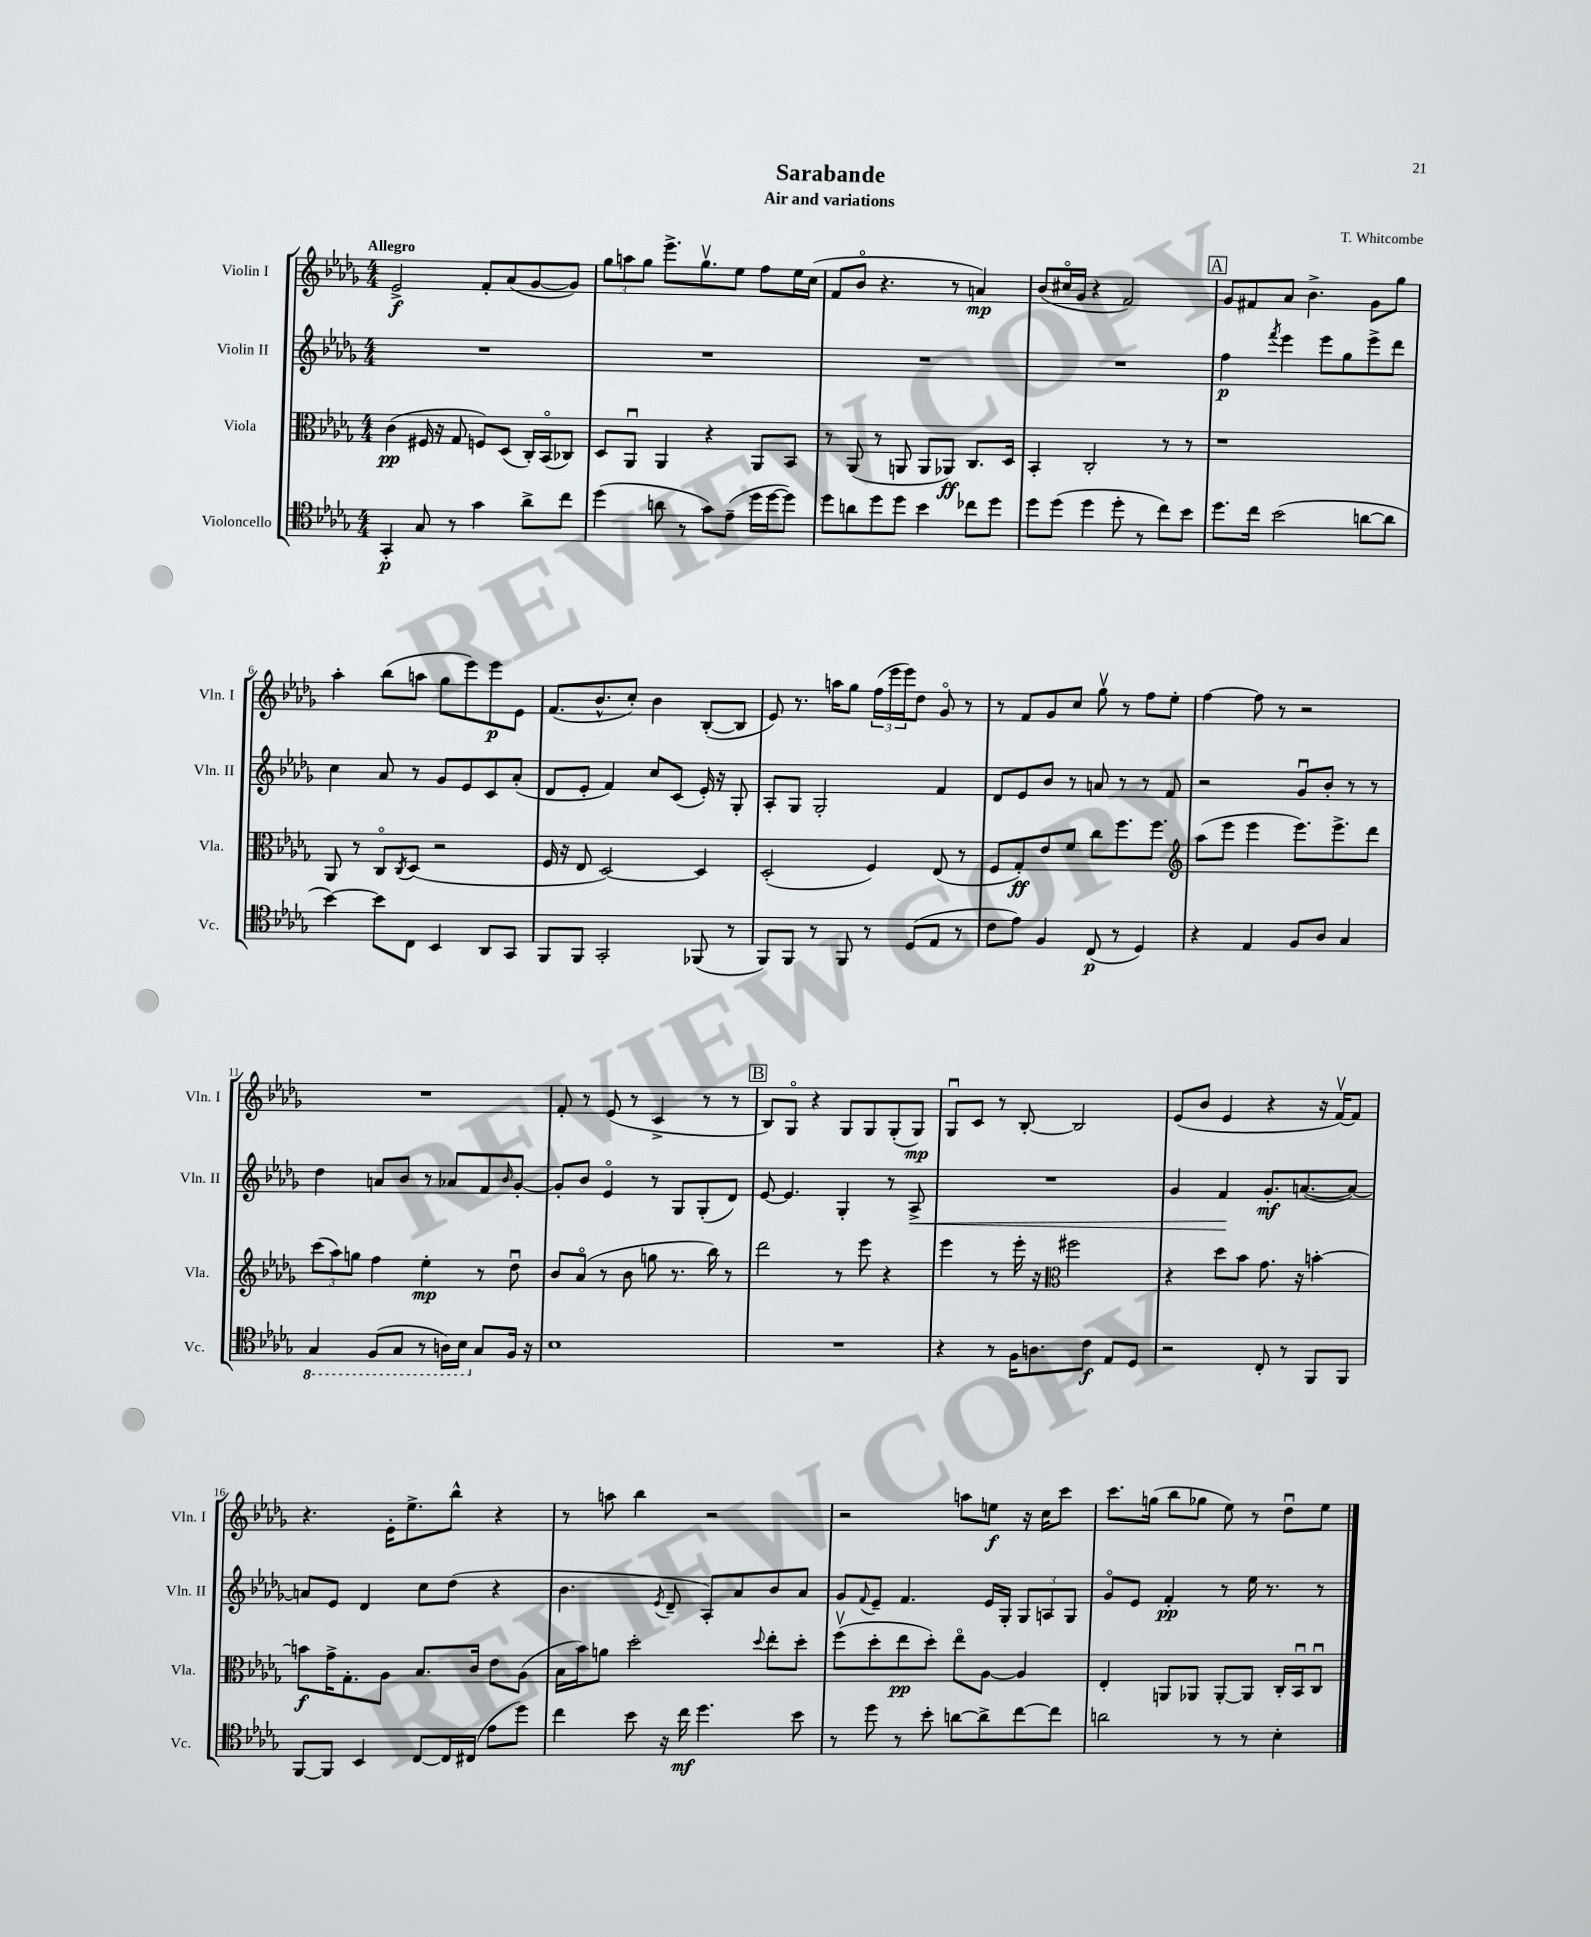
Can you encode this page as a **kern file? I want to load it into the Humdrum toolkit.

**kern	**dynam	**kern	**dynam	**kern	**dynam	**kern	**dynam
*part4	*part4	*part3	*part3	*part2	*part2	*part1	*part1
*staff4	*staff4	*staff3	*staff3	*staff2	*staff2	*staff1	*staff1
*I"Violoncello	*	*I"Viola	*	*I"Violin II	*	*I"Violin I	*
*I'Vc.	*	*I'Vla.	*	*I'Vln. II	*	*I'Vln. I	*
*clefC4	*	*clefC3	*	*clefG2	*	*clefG2	*
*k[b-e-a-d-g-]	*	*k[b-e-a-d-g-]	*	*k[b-e-a-d-g-]	*	*k[b-e-a-d-g-]	*
*M4/4	*	*M4/4	*	*M4/4	*	*M4/4	*
=1	=1	=1	=1	=1	=1	=1	=1
!	!	!	!	!	!	!LO:TX:a:B:t=Allegro	!
4GG-'/	p	(4c\	pp	1r	.	2e-^/	f
8G-/	.	16F#X/	.	.	.	.	.
.	.	16r	.	.	.	.	.
8r	.	8G-/	.	.	.	.	.
4g-\	.	8Fn/L)	.	.	.	8f'/L	.
.	.	(8D-/J	.	.	.	(8a-/	.
8a-^\L	.	16C'/LL)	.	.	.	[8g-/	.
.	.	(16BB-/J	.	.	.	.	.
8cc\J	.	8C-X/J)	.	.	.	8g-/J])	.
=2	=2	=2	=2	=2	=2	=2	=2
(4dd-\	.	8D-/L	.	1r	.	12gg-\L	.
.	.	.	.	.	.	12aan\	.
.	.	8AA-u/J	.	.	.	.	.
.	.	.	.	.	.	12gg-\J	.
8an\	.	4AA-/	.	.	.	8.eee-^\L	.
8r	.	.	.	.	.	.	.
.	.	.	.	.	.	8.gg-v\	.
8g-\L)	.	4r	.	.	.	.	.
(8e-~\J	.	.	.	.	.	8ee-\J	.
16dd-\LL	.	8AA-/L	.	.	.	8ff\L	.
[16dd-\J	.	.	.	.	.	.	.
8dd-\J])	.	8BB-/J	.	.	.	16ee-\L	.
.	.	.	.	.	.	(16cc\JJ	.
=3	=3	=3	=3	=3	=3	=3	=3
8dd-\L	.	8r	.	1r	.	8f/L	.
8an\	.	(8AA-/	.	.	.	8b-/J	.
8dd-\	.	8r	.	.	.	4.r	.
8dd-\J	.	8AAn/	.	.	.	.	.
4b-\	.	8AA/L	.	.	.	.	.
.	.	8AA-X/J)	ff	.	.	8r	.
8cc-X\L	.	8.C/L	.	.	.	4an/)	mp
8dd-\J	.	.	.	.	.	.	.
.	.	16D-/Jk	.	.	.	.	.
=4	=4	=4	=4	=4	=4	=4	=4
8dd-\L	.	4BB-'/	.	1r	.	(8b-/L	.
(8dd-\J	.	.	.	.	.	16cc#X/L	.
.	.	.	.	.	.	16g-/JJ	.
4dd-\	.	2C'/	.	.	.	4r	.
8dd-'\	.	.	.	.	.	2f/)	.
8r	.	.	.	.	.	.	.
8cc\L)	.	8r	.	.	.	.	.
8b-\J	.	8r	.	.	.	.	.
!!LO:REH:place=s1:t=A
=5	=5	=5	=5	=5	=5	=5	=5
8.dd-\L	.	1r	.	4ff\	p	8g-/L	.
.	.	.	.	.	.	8f#X/	.
16cc\Jk	.	.	.	.	.	.	.
.	.	.	.	8qfff/	.	.	.
(2b-\	.	.	.	4eee-\	.	8a-/J	.
.	.	.	.	.	.	4.b-^\	.
.	.	.	.	8eee-\L	.	.	.
.	.	.	.	8gg-\	.	.	.
[8an\L	.	.	.	8eee-^\	.	8g-\L	.
8a\J]	.	.	.	8ddd-\J	.	8gg-\J	.
!!LO:LB:g=z
=6	=6	=6	=6	=6	=6	=6	=6
[4b-\)	.	8AA-/	.	4cc\	.	4aa-'\	.
.	.	8r	.	.	.	.	.
8b-\L]	.	8C/L	.	8a-/	.	(8bb-\L	.
.	.	8qC/	.	.	.	.	.
8C\J	.	(8D-/J	.	8r	.	8aan\J	.
4BB-/	.	2r	.	8g-/L	.	8gg-\L	.
.	.	.	.	8e-/	.	8eee-\)	.
8AA-/L	.	.	.	8c/	.	8eee-\	p
8GG-/J	.	.	.	(8a-'/J	.	8e-\J	.
=7	=7	=7	=7	=7	=7	=7	=7
8FF/L	.	16F/	.	8d-/L	.	(8.f/L	.
.	.	16r	.	.	.	.	.
8FF/J	.	8E-/	.	8e-'/J	.	.	.
.	.	.	.	.	.	8.b-^^/	.
2GG-'/	.	[2D-/)	.	4f/)	.	.	.
.	.	.	.	.	.	8cc'/J)	.
.	.	.	.	8cc/L	.	4b-\	.
.	.	.	.	(8c/J	.	.	.
(8FF-X/	.	4D-/]	.	16e-'/)	.	([8B-'/L	.
.	.	.	.	16r	.	.	.
8r	.	.	.	8G-'/	.	8B-/J]	.
=8	=8	=8	=8	=8	=8	=8	=8
8FF/L)	.	(2D-'/	.	8A-'/L	.	8e-/)	.
8FF/J	.	.	.	8G-/J	.	8.r	.
8r	.	.	.	2G-'/	.	.	.
.	.	.	.	.	.	16aan\KL	.
8FF/	.	.	.	.	.	8gg-\J	.
8r	.	4F/)	.	.	.	(24ff\LL	.
.	.	.	.	.	.	24eee-\	.
.	.	.	.	.	.	24eee-\J)	.
(8D-/L	.	.	.	.	.	8dd-\J	.
8E-/J	.	(8E-/	.	4f/	.	8g-/	.
8r	.	8r	.	.	.	8r	.
=9	=9	=9	=9	=9	=9	=9	=9
8c\L	.	8F/L	.	8d-/L	.	8r	.
8e-\J)	.	8G-'/)	ff	8e-/	.	8f/L	.
4F/	.	8e-/	.	8b-/J	.	8g-/	.
.	.	8f/J	.	8r	.	8cc/J	.
(8C/	p	8cc\L	.	8an/	.	8gg-v\	.
8r	.	8.ff\	.	8r	.	8r	.
4D-/)	.	.	.	8r	.	8ff\L	.
.	.	8.ff\J	.	.	.	.	.
.	.	.	.	8f/	.	8ee-'\J	.
=10	=10	=10	=10	=10	=10	=10	=10
*	*	*clefG2	*	*	*	*	*
4r	.	(8aa-\L	.	2r	.	[4ff\	.
.	.	8eee-\J	.	.	.	.	.
4E-/	.	4eee-\	.	.	.	8ff\]	.
.	.	.	.	.	.	8r	.
8F/L	.	8.eee-\L)	.	8g-u/L	.	2r	.
8A-/J	.	.	.	8b-'/J	.	.	.
.	.	8.eee-^\	.	.	.	.	.
4G-/	.	.	.	8r	.	.	.
.	.	8ddd-\J	.	8r	.	.	.
!!LO:LB:g=z
=11	=11	=11	=11	=11	=11	=11	=11
*8ba	*	*	*	*	*	*	*
4GG-/	.	(12ccc\L	.	4dd-\	.	1r	.
.	.	12aa-\)	.	.	.	.	.
.	.	12ggn\J	.	.	.	.	.
(8FF/L	.	4ff\	.	8an/L	.	.	.
8GG-/J	.	.	.	8b-/J	.	.	.
8r	.	4ee-'\	mp	8r	.	.	.
16AAn\LL)	.	.	.	8a-X/L	.	.	.
16BB-\JJ	.	.	.	.	.	.	.
*X8ba	*	*	*	*	*	*	*
8G-/L	.	8r	.	8f/	.	.	.
.	.	.	.	16qqb-/	.	.	.
16F/Jk	.	8dd-u\	.	[8g-'/J	.	.	.
16r	.	.	.	.	.	.	.
=12	=12	=12	=12	=12	=12	=12	=12
1B-	.	8b-/L	.	8g-'/L]	.	8f'/	.
.	.	(8a-/J	.	8b-/J	.	8r	.
.	.	8r	.	4e-/	.	(8e-/	.
.	.	8b-\	.	.	.	8r	.
.	.	8ggn\	.	8r	.	4c^/	.
.	.	8.r	.	8G-/L	.	.	.
.	.	.	.	(8G-'/	.	8r	.
.	.	16bb-\)	.	.	.	.	.
.	.	8r	.	8d-/J)	.	8r	.
!!LO:REH:place=s1:t=B
=13	=13	=13	=13	=13	=13	=13	=13
1r	.	2ddd-\	.	[8e-/	.	8B-/L)	.
.	.	.	.	4.e-/]	.	8G-/J	.
.	.	.	.	.	.	4r	.
.	.	8r	.	4G-'/	.	8G-/L	.
.	.	8eee-\	.	.	.	8G-/	.
.	.	4r	.	8r	.	(8G-'/	.
!	!	!	!	!	!LO:HP:b	!	!
.	.	.	.	8A-^/	<	8G-/J)	mp
=14	=14	=14	=14	=14	=14	=14	=14
4r	.	4eee-\	.	1r	.	8G-u/L	.
.	.	.	.	.	.	8c/J	.
8r	.	8r	.	.	.	8r	.
16F\KL	.	16eee-'\	.	.	.	[8B-'/	.
8.An\	.	16r	.	.	.	.	.
*	*	*clefC3	*	*	*	*	*
.	.	2ff#X\	.	.	.	2B-/]	.
8c\J	f	.	.	.	.	.	.
8E-/L	.	.	.	.	.	.	.
8D-/J	.	.	.	.	.	.	.
=15	=15	=15	=15	=15	=15	=15	=15
2r	.	4r	.	4g-/	.	(8e-/L	.
.	.	.	.	.	.	8b-/J	.
.	.	8dd-\L	.	4f/	.	4e-/	.
.	.	8b-\J	.	.	.	.	.
8C'/	.	8.g-\	.	8.g-'/L	[ mf	4r	.
8r	.	.	.	.	.	.	.
.	.	16r	.	([8.an/	.	.	.
8FF/L	.	[4bn'\	.	.	.	16r	.
.	.	.	.	.	.	[16fv/KL)	.
8FF/J	.	.	.	8a/J_)	.	8f/J]	.
!!LO:LB:g=z
=16	=16	=16	=16	=16	=16	=16	=16
[8FF/L	.	8bn\L]	f	8an/L]	.	4.r	.
8FF/J]	.	16g-^\K	.	8e-/J	.	.	.
.	.	8.G-'\	.	.	.	.	.
4BB-/	.	.	.	4d-/	.	.	.
.	.	8A-\J	.	.	.	16e-'\KL	.
.	.	.	.	.	.	8.ee-^\	.
[8C/L	.	8.B-/L	.	8cc\L	.	.	.
16C/L]	.	.	.	(8dd-\J	.	8bb-^^\J	.
(16C#X/JJ	.	16c/Jk	.	.	.	.	.
8e-\L	.	8e-\L	.	4r	.	4r	.
8dd-\J)	.	(8A-\J	.	.	.	.	.
=17	=17	=17	=17	=17	=17	=17	=17
4cc\	.	16B-\LL	.	4.b-\	.	8r	.
.	.	16b-\J)	.	.	.	.	.
.	.	8an\J	.	.	.	8aan\	.
8b-\	.	2dd-'\	.	.	.	4bb-\	.
.	.	.	.	8qe-/	.	.	.
16r	.	.	.	8d-~/	.	.	.
16cc\	mf	.	.	.	.	.	.
4.dd-\	.	.	.	8A-'/L)	.	2r	.
.	.	.	.	8a-/	.	.	.
.	.	8qqdd-/	.	.	.	.	.
.	.	8ee-'\L	.	8b-/	.	.	.
8b-\	.	8dd-'\J	.	8a-/J	.	.	.
=18	=18	=18	=18	=18	=18	=18	=18
8r	.	(8ffv\L	.	8g-/L	.	2r	.
.	.	.	.	8qqf/	.	.	.
8dd-\	.	8dd-'\	.	8e-~/J	.	.	.
8r	.	8ee-\	pp	4.f/	.	.	.
8b-'\	.	8dd-'\J)	.	.	.	.	.
[8an\L	.	8ee-\L	.	.	.	8aan\L	.
8a^\]	.	[8A-\J	.	16e-/LL	.	8een\J	f
.	.	.	.	16G-'/JJ	.	.	.
[8cc\	.	4A-/]	.	12G-/L	.	16r	.
.	.	.	.	.	.	16cc\KL	.
.	.	.	.	12An/	.	.	.
8cc\J]	.	.	.	.	.	8ccc\J	.
.	.	.	.	12G-/J	.	.	.
=19	=19	=19	=19	=19	=19	=19	=19
2an\	.	4E-'/	.	8g-/L	.	8.ccc\L	.
.	.	.	.	8e-/J	.	.	.
.	.	.	.	.	.	(16ggn\Jk	.
.	.	8AAn/L	.	4f'/	pp	8bb-\L	.
.	.	8AA-X/J	.	.	.	8gg-X\J	.
8r	.	[8AA-'/L	.	8r	.	8ee-\)	.
8r	.	8AA-/J]	.	16ee-\	.	8r	.
.	.	.	.	8.r	.	.	.
4B-'\	.	16C'/LL	.	.	.	8dd-u\L	.
.	.	16BB-u/J	.	.	.	.	.
.	.	8Cu/J	.	8r	.	8ee-\J	.
==	==	==	==	==	==	==	==
*-	*-	*-	*-	*-	*-	*-	*-
